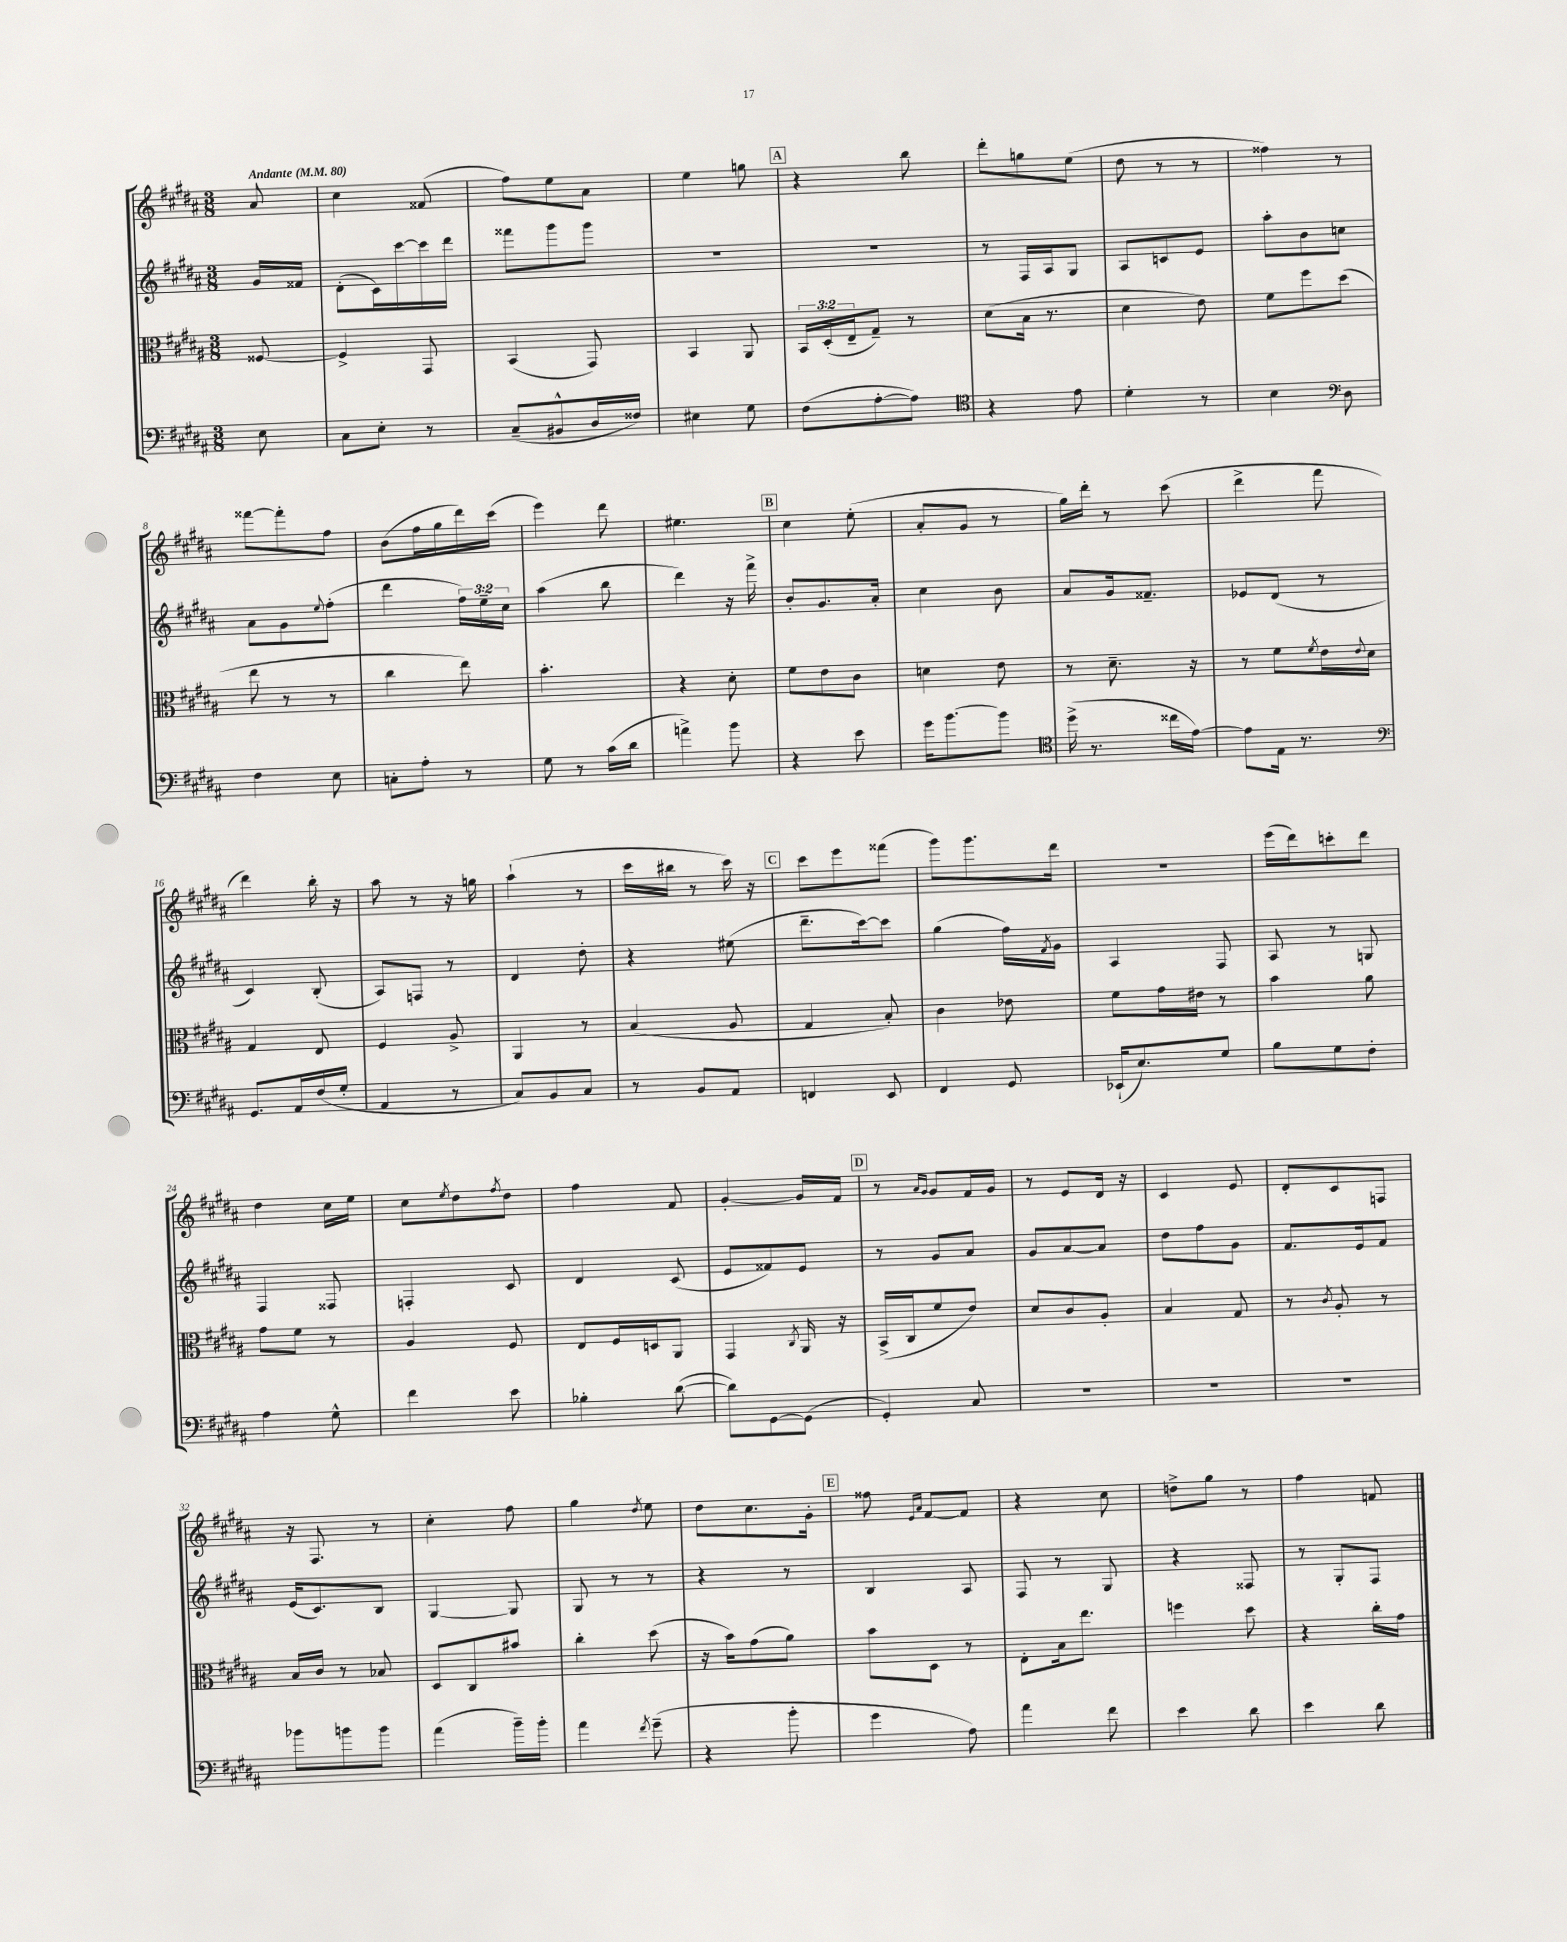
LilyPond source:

<<
\new StaffGroup <<
\new Staff = "s0" {
    \clef treble \key b \major \numericTimeSignature \time 3/8 \partial 8 \tempo "Andante" 4 = 80
    ais'8 |
    cis''4 fisis'8( |
    fis''8) e''8 ais'8 |
    e''4 g''8 |
    \mark \markup { \box "A" } r4 b''8 |
    dis'''8-. g''8 e''8( |
    dis''8 r8 r8 |
    fisis''4) r8 |
    fisis'''8~ fisis'''8-. fis''8 |
    b'8( fis''16 gis''16 dis'''16) cis'''16( |
    e'''4) dis'''8 |
    eis''4. |
    \mark \markup { \box "B" } cis''4 e''8-.( |
    ais'8-. gis'8 r8 |
    gis''16) dis'''16-. r8 cis'''8( |
    dis'''4-> fis'''8 |
    dis'''4) b''16-. r16 |
    ais''8 r8 r16 g''16 |
    ais''4-!( r8 |
    cis'''16 bis''16 r8 cis'''16) r16 |
    \mark \markup { \box "C" } cis'''8 e'''8 fisis'''8( |
    gis'''8) gis'''8. dis'''16 |
    R4. |
    e'''16( dis'''16) c'''8-. dis'''8 |
    dis''4 cis''16 e''16 |
    cis''8 \acciaccatura { e''8 } dis''8 \acciaccatura { fis''8 } dis''8 |
    fis''4 fis'8 |
    gis'4~-. gis'16 fis'16 |
    \mark \markup { \box "D" } r8 \grace { ais'16 gis'16 } gis'8 fis'16 gis'16 |
    r8 e'8 dis'16 r16 |
    cis'4 e'8 |
    dis'8-. cis'8 f8 |
    r16 fis8. r8 |
    cis''4-. fis''8 |
    gis''4 \acciaccatura { dis''8 } e''8 |
    dis''8 cis''8. gis'16-. |
    \mark \markup { \box "E" } fisis''8 \grace { e'16 ais'16 } fis'8~ fis'8 |
    r4 cis''8 |
    d''8-> gis''8 r8 |
    fis''4 f'8 \bar "|." |
}
\new Staff = "s1" {
    \clef treble \key b \major \numericTimeSignature \time 3/8 \override Staff.TupletNumber.text = #tuplet-number::calc-fraction-text \partial 8
    gis'16 fisis'16 |
    dis'8-.( cis'16) cis'''16~ cis'''16 dis'''16 |
    fisis'''8 gis'''8 gis'''8 |
    R4. |
    \mark \markup { \box "A" } R4. |
    r8 fis16 ais16 gis8 |
    ais8 c'8 e'8 |
    ais''8-. b'8 c''8 |
    ais'8 gis'8 \appoggiatura { e''8 } fis''8-.( |
    dis'''4 \tuplet 3/2 { fis''16) e''16-- cis''16 } |
    ais''4( b''8 |
    dis'''4) r16 fis'''16-> |
    \mark \markup { \box "B" } b'8-. gis'8. ais'16-. |
    cis''4 b'8 |
    ais'8 gis'16 fisis'8.-- |
    ees'8 dis'8( r8 |
    cis'4) b8-.( |
    ais8) f8 r8 |
    dis'4 dis''8-. |
    r4 eis''8( |
    \mark \markup { \box "C" } dis'''8.-- cis'''16~) cis'''8 |
    gis''4( fis''16) \acciaccatura { fis'8 } gis'16 |
    ais4 fis8 |
    ais8 r8 g8 |
    fis4 fisis8 |
    f4-. cis'8 |
    dis'4 cis'8( |
    e'8 fisis'8) e'8 |
    \mark \markup { \box "D" } r8 gis'8 ais'8 |
    gis'8 ais'8~ ais'8 |
    dis''8 fis''8 gis'8 |
    fis'8. e'16 fis'8 |
    e'16( cis'8.) b8 |
    gis4~ gis8 |
    gis8 r8 r8 |
    r4 r8 |
    \mark \markup { \box "E" } b4 ais8 |
    fis8 r8 gis8 |
    r4 fisis8 |
    r8 gis8-. fis8 \bar "|." |
}
\new Staff = "s2" {
    \clef alto \key b \major \numericTimeSignature \time 3/8 \override Staff.TupletNumber.text = #tuplet-number::calc-fraction-text \partial 8
    fisis8~ |
    fisis4-> gis,8 |
    b,4( gis,8) |
    b,4 ais,8 |
    \mark \markup { \box "A" } \tuplet 3/2 { b,16 dis16-.( e16-- } gis8--) r8 |
    dis'8( b16 r8. |
    dis'4 e'8) |
    fis'8 fis''8 dis''8( |
    e''8 r8 r8 |
    cis''4 e''8) |
    b'4.-. |
    r4 dis'8-. |
    \mark \markup { \box "B" } fis'8 e'8 cis'8 |
    d'4 e'8 |
    r8 dis'8.-- r16 |
    r8 fis'8 \acciaccatura { fis'8 } e'16 \appoggiatura { e'8 } dis'16 |
    gis4 e8 |
    fis4 ais8-> |
    ais,4 r8 |
    b4( ais8 |
    \mark \markup { \box "C" } gis4 b8-.) |
    cis'4 ees'8 |
    fis'8 gis'16 eis'16 r8 |
    b'4 ais'8 |
    gis'8 fis'8 r8 |
    ais4 fis8 |
    e8 fis16 d16 ais,8 |
    gis,4 \acciaccatura { cis8 } ais,16 r16 |
    \mark \markup { \box "D" } b,16->( cis16 fis'8 e'8) |
    dis'8 cis'8 ais8-. |
    b4 gis8 |
    r8 \acciaccatura { cis'8 } ais8-. r8 |
    b16 cis'16 r8 bes8 |
    dis8 cis8 bis'8 |
    cis''4-. dis''8( |
    r16 b'16) gis'8( ais'8) |
    \mark \markup { \box "E" } b'8 dis8 r8 |
    e8-. b16 e''8. |
    f''4 dis''8 |
    r4 cis''16-. gis'16 \bar "|." |
}
\new Staff = "s3" {
    \clef bass \key b \major \numericTimeSignature \time 3/8 \partial 8
    e8 |
    cis8 e8-. r8 |
    cis8--( bis,8-^ dis16 fisis16) |
    eis4 gis8 |
    \mark \markup { \box "A" } fis8( ais8~-. ais8) |
    \clef tenor r4 e'8 |
    dis'4-. r8 |
    b4 \clef bass dis8 |
    fis4 e8 |
    c8-. ais8-. r8 |
    gis8 r8 cis'16( dis'16 |
    a'4->) b'8 |
    \mark \markup { \box "B" } r4 e'8 |
    gis'16 b'8.~ b'8 |
    \clef tenor dis''16->( r8. cisis''16 e'16~) |
    e'8 e16 r8. |
    \clef bass gis,8. ais,16 fis16( gis16-. |
    ais,4 r8 |
    cis8) b,8 cis8 |
    r8 b,8 ais,8 |
    \mark \markup { \box "C" } f,4 e,8 |
    fis,4 gis,8 |
    ees,16-!( e8.) gis8 |
    b8 gis8 fis8-. |
    ais4 gis8-^ |
    fis'4 e'8 |
    bes4-. dis'8~( |
    dis'8) gis,8~ gis,8( |
    \mark \markup { \box "D" } gis,4-.) cis8 |
    R4. |
    R4. |
    R4. |
    bes'8 b'8 b'8 |
    ais'4( b'16--) b'16-. |
    ais'4 \acciaccatura { fis'8 } gis'8--( |
    r4 b'8-. |
    \mark \markup { \box "E" } gis'4 ais8) |
    ais'4 fis'8 |
    e'4 dis'8 |
    e'4 dis'8 \bar "|." |
}
>>
>>
